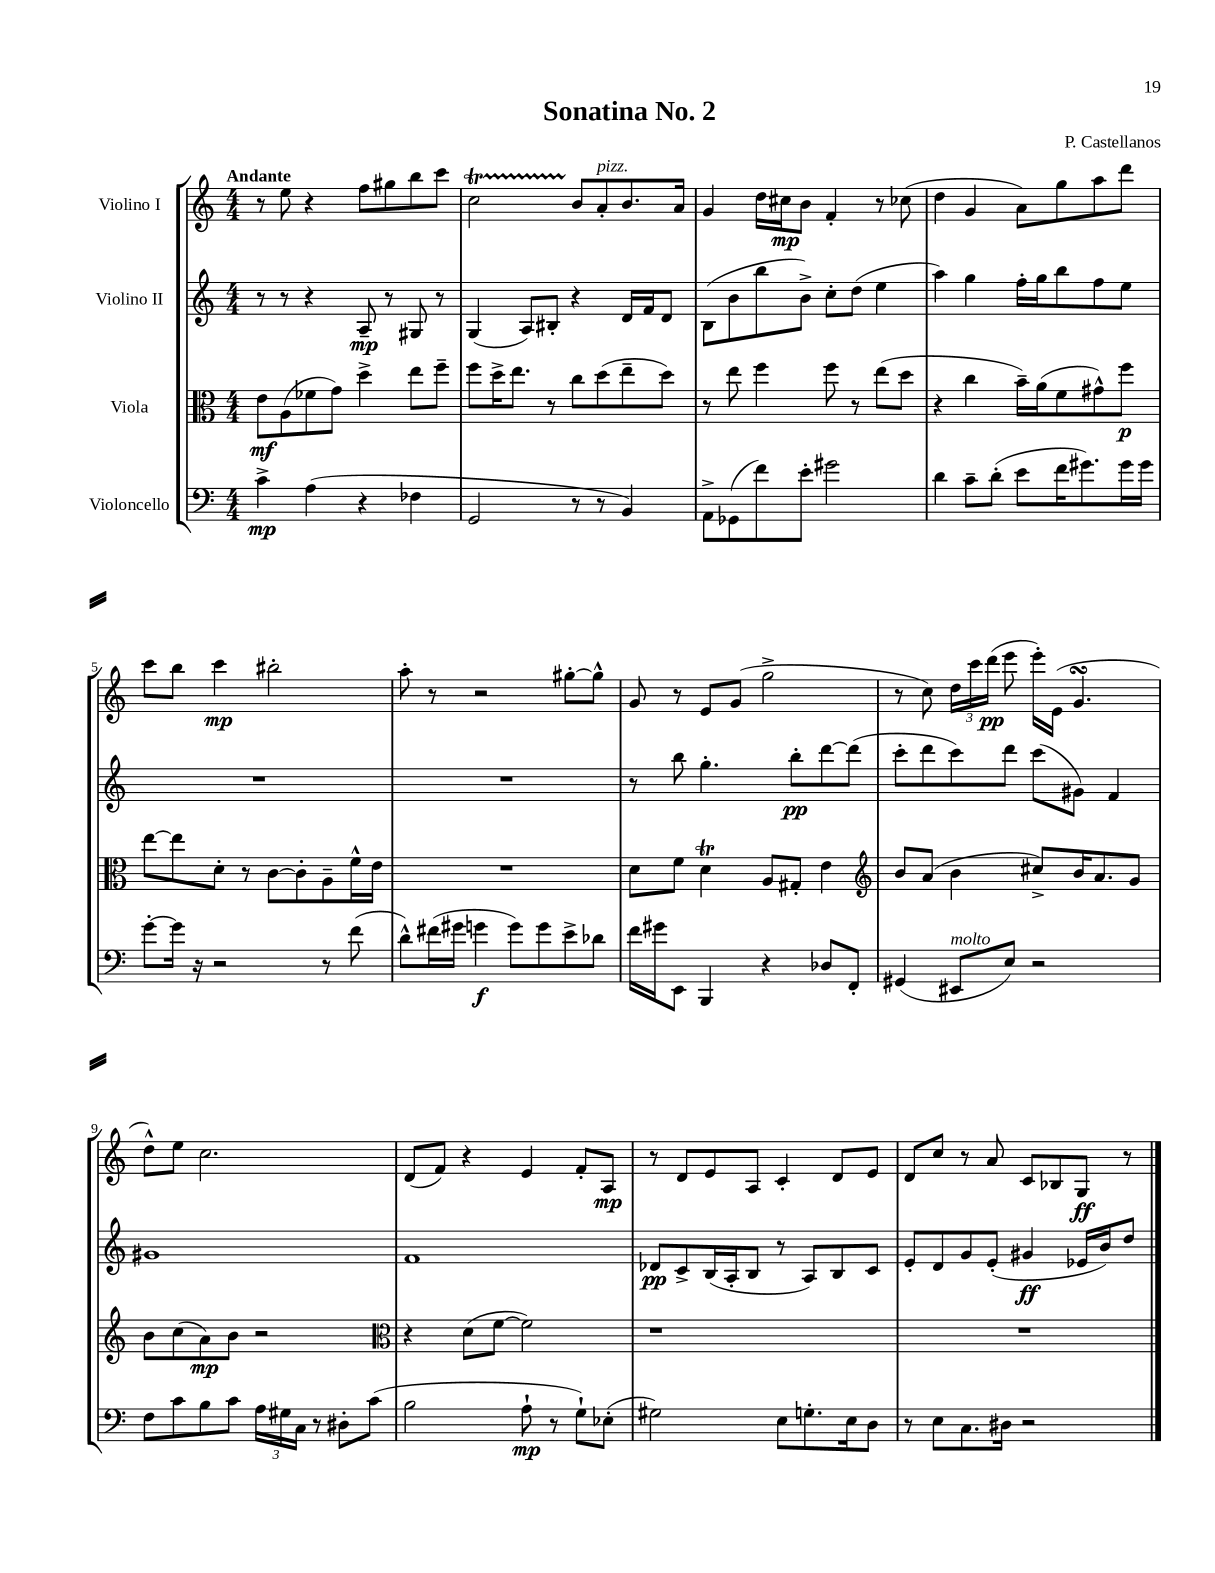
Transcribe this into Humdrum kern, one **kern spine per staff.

**kern	**kern	**kern	**kern
*staff4	*staff3	*staff2	*staff1
*clefF4	*clefC3	*clefG2	*clefG2
*k[]	*k[]	*k[]	*k[]
*M4/4	*M4/4	*M4/4	*M4/4
4c^	8e	8r	8r
.	(8A	8r	8ee
(4A	8f-	4r	4r
.	8g)	.	.
4r	4dd^	8A~	8ff
.	.	8r	8gg#
4F-	8ee	8G#	8bb
.	8ff~	8r	8ccc
=	=	=	=
2GG	8ff	(4G	2cc
.	16dd^	.	.
.	8.ee	.	.
.	.	8A)	.
.	8r	8B#'	.
8r	8cc	4r	8b
8r	(8dd	.	8a'
4BB)	8ee~	16d	8.b
.	.	16f	.
.	8dd)	8d	.
.	.	.	16a
=	=	=	=
8AA^	8r	(8B	4g
(8GG-	8ee	8b	.
8f)	4ff	8bb	16dd
.	.	.	16cc#
8e'	.	8b^)	8b
2g#	8ff	8cc'	4f'
.	8r	(8dd	.
.	(8ee	4ee	8r
.	8dd	.	(8cc-
=	=	=	=
4d	4r	4aa)	4dd
8c~	4cc	4gg	4g
(8d'	.	.	.
8e	16b~)	16ff'	8a)
.	(16a	16gg	.
16f	8f	8bb	8gg
8.g#)	.	.	.
.	8g#^^)	8ff	8aa
16g#	8ff	8ee	8ddd
16g#	.	.	.
=	=	=	=
[8g'	[8ee	1r	8ccc
16g]	8ee]	.	8bb
16r	.	.	.
2r	8d'	.	4ccc
.	8r	.	.
.	[8c	.	2bb#'
.	8c']	.	.
8r	8A~	.	.
(8f	16f^^	.	.
.	16e	.	.
=	=	=	=
8d^^)	1r	1r	8aa'
(16f#	.	.	8r
16g#	.	.	.
4g	.	.	2r
8g)	.	.	.
8g	.	.	.
8e^	.	.	[8gg#'
8d-	.	.	8gg#^^]
=	=	=	=
16f	8d	8r	8g
16g#	.	.	.
8EE	8f	8bb	8r
4BBB	4d	4.gg'	8e
.	.	.	(8g
4r	8A	.	2gg^
.	8G#'	8bb'	.
8D-	4e	[8ddd	.
8FF'	.	(8ddd]	.
=	=	=	=
*	*clefG2	*	*
(4GG#	8b	8ccc'	8r
.	(8a	8ddd	8cc)
8EE#	4b	8ccc)	24dd
.	.	.	24ccc
.	.	.	(24ddd
8E)	.	8ddd	8eee
2r	8cc#^)	(8ccc	16eee')
.	.	.	(16e
.	16b	8g#)	4.g
.	8.a	.	.
.	.	4f	.
.	8g	.	.
=	=	=	=
8F	8b	1g#	8dd^^)
8c	(8cc	.	8ee
8B	8a)	.	2.cc
8c	8b	.	.
24A	2r	.	.
24G#	.	.	.
24C	.	.	.
8r	.	.	.
8D#'	.	.	.
(8c	.	.	.
=	=	=	=
*	*clefC3	*	*
2B	4r	1f	(8d
.	.	.	8f)
.	(8d	.	4r
.	[8f	.	.
8A`	2f])	.	4e
8r	.	.	.
8G`)	.	.	8f'
(8E-'	.	.	8A
=	=	=	=
2G#)	1r	8d-	8r
.	.	8c^	8d
.	.	(16B	8e
.	.	16A'	.
.	.	8B	8A
8E	.	8r	4c'
8.G'	.	8A)	.
.	.	8B	8d
16E	.	.	.
8D	.	8c	8e
=	=	=	=
8r	1r	8e'	8d
8E	.	8d	8cc
8.C	.	8g	8r
.	.	(8e'	8a
16D#	.	.	.
2r	.	4g#	8c
.	.	.	8B-
.	.	16e-	8G
.	.	16b)	.
.	.	8dd	8r
==	==	==	==
*-	*-	*-	*-
